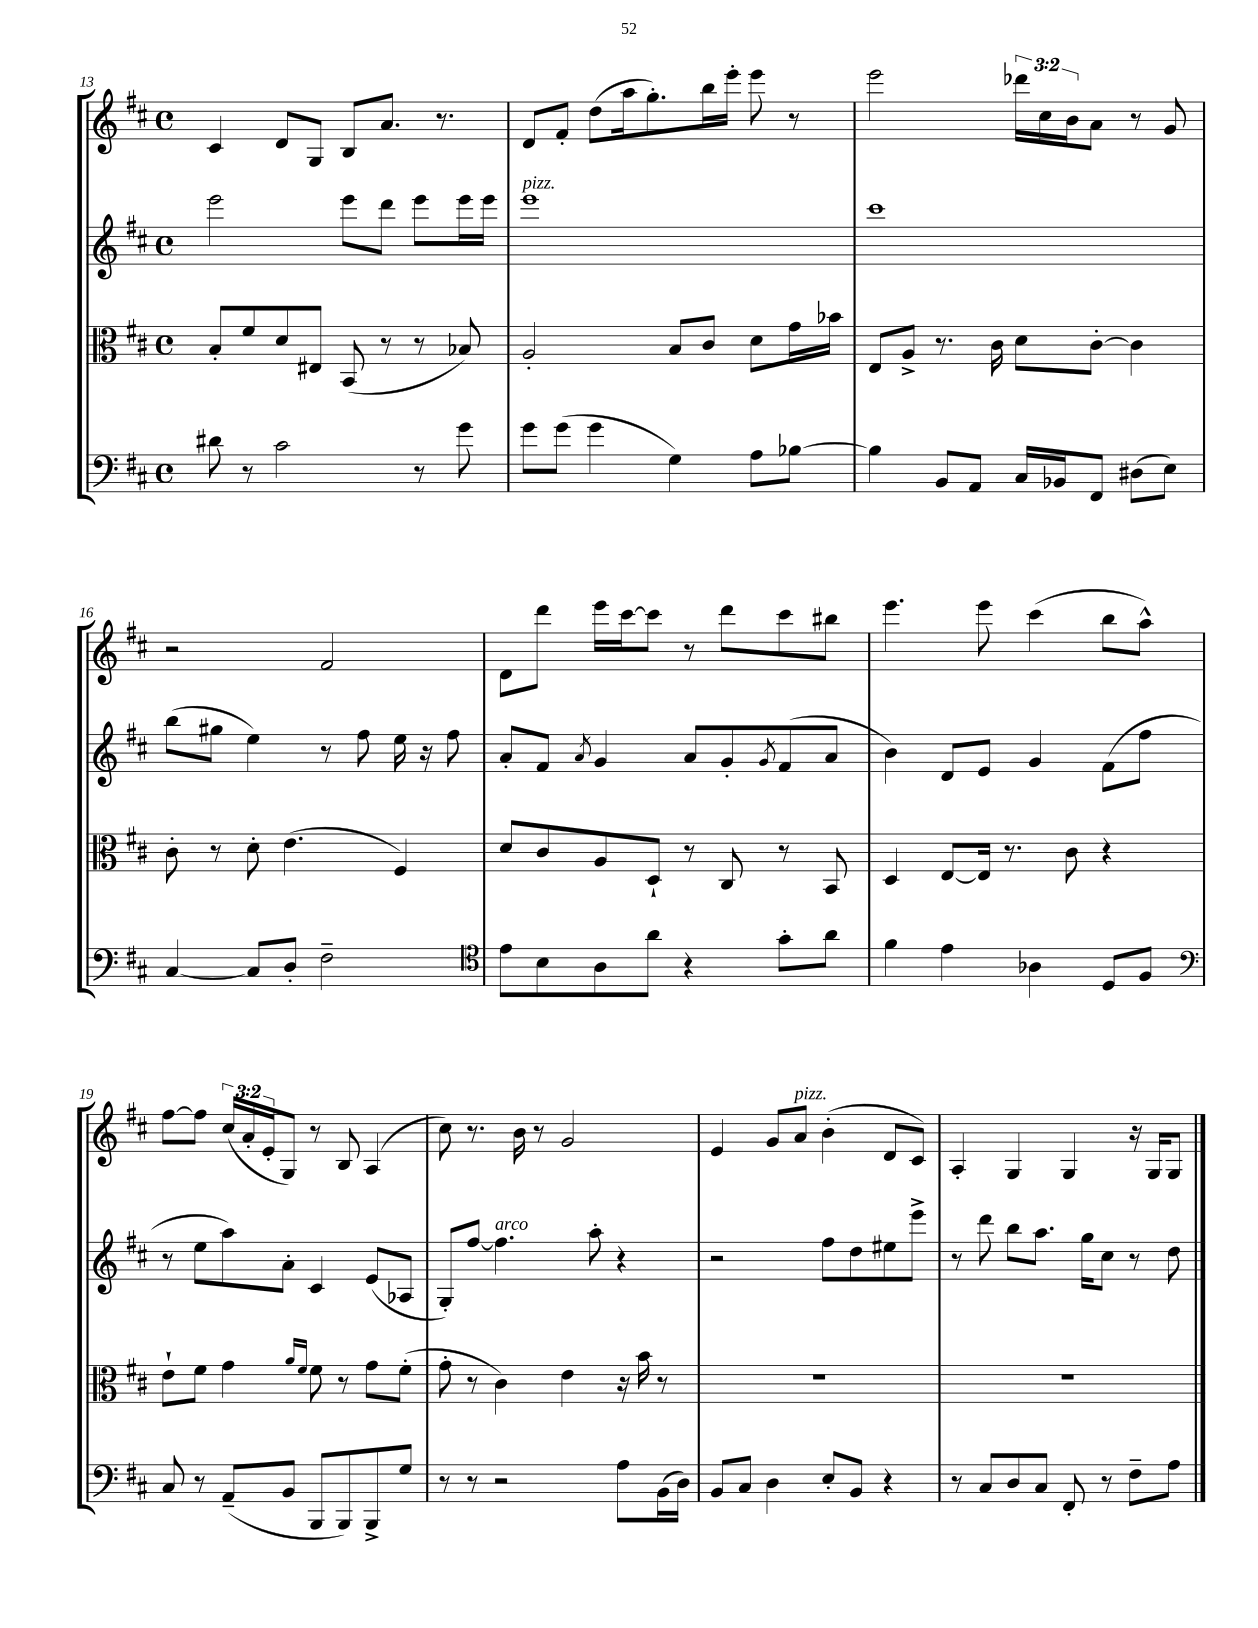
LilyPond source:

<<
\new StaffGroup <<
\new Staff = "s0" {
    \clef treble \key d \major \defaultTimeSignature \time 4/4 \override Staff.TupletNumber.text = #tuplet-number::calc-fraction-text
    cis'4 d'8 g8 b8 a'8. r8. |
    d'8 fis'8-. d''8( a''16 g''8.-.) b''16 e'''16-. e'''8 r8 |
    e'''2 \tuplet 3/2 { des'''16 cis''16 b'16 } a'8 r8 g'8 |
    r2 fis'2 |
    d'8 d'''8 e'''16 cis'''16~ cis'''8 r8 d'''8 cis'''8 bis''8 |
    e'''4. e'''8 cis'''4( b''8 a''8-^) |
    fis''8~ fis''8 \tuplet 3/2 { cis''16( a'16-. e'16-. } g8) r8 b8 a4( |
    cis''8) r8. b'16 r8 g'2 |
    e'4 g'8 a'8^\markup { \italic "pizz." } b'4-.( d'8 cis'8) |
    a4-. g4 g4 r16 g16 g8 \bar "|." |
}
\new Staff = "s1" {
    \clef treble \key d \major \defaultTimeSignature \time 4/4
    e'''2 e'''8 d'''8 e'''8 e'''16 e'''16 |
    e'''1^\markup { \italic "pizz." } |
    cis'''1 |
    b''8( gis''8 e''4) r8 fis''8 e''16 r16 fis''8 |
    a'8-. fis'8 \acciaccatura { a'8 } g'4 a'8 g'8-. \acciaccatura { g'8 } fis'8( a'8 |
    b'4) d'8 e'8 g'4 fis'8( fis''8 |
    r8 e''8 a''8) a'8-. cis'4 e'8( aes8 |
    g8-.) fis''8~ fis''4.^\markup { \italic "arco" } a''8-. r4 |
    r2 fis''8 d''8 eis''8 e'''8-> |
    r8 d'''8 b''8 a''8. g''16 cis''8 r8 d''8 \bar "|." |
}
\new Staff = "s2" {
    \clef alto \key d \major \defaultTimeSignature \time 4/4
    b8-. fis'8 d'8 eis8 b,8( r8 r8 bes8) |
    a2-. b8 cis'8 d'8 g'16 bes'16 |
    e8 a8-> r8. cis'16 d'8 cis'8~-. cis'4 |
    cis'8-. r8 d'8-. e'4.( fis4) |
    d'8 cis'8 a8 d8-! r8 cis8 r8 b,8 |
    d4 e8~ e16 r8. cis'8 r4 |
    e'8-! fis'8 g'4 \grace { a'16 fis'16 } fis'8 r8 g'8 fis'8-.( |
    g'8-. r8 cis'4) e'4 r16 b'16 r8 |
    R1 |
    R1 \bar "|." |
}
\new Staff = "s3" {
    \clef bass \key d \major \defaultTimeSignature \time 4/4
    dis'8 r8 cis'2 r8 g'8 |
    g'8 g'8( g'4 g4) a8 bes8~ |
    bes4 b,8 a,8 cis16 bes,16 fis,8 dis8( e8) |
    cis4~ cis8 d8-. fis2-- |
    \clef tenor e'8 b8 a8 a'8 r4 g'8-. a'8 |
    fis'4 e'4 aes4 d8 fis8 |
    \clef bass cis8 r8 a,8--( b,8 b,,8 b,,8) b,,8-> g8 |
    r8 r8 r2 a8 b,16( d16) |
    b,8 cis8 d4 e8-. b,8 r4 |
    r8 cis8 d8 cis8 fis,8-. r8 fis8-- a8 \bar "|." |
}
>>
>>
\layout { \context { \Score currentBarNumber = #13 } }
